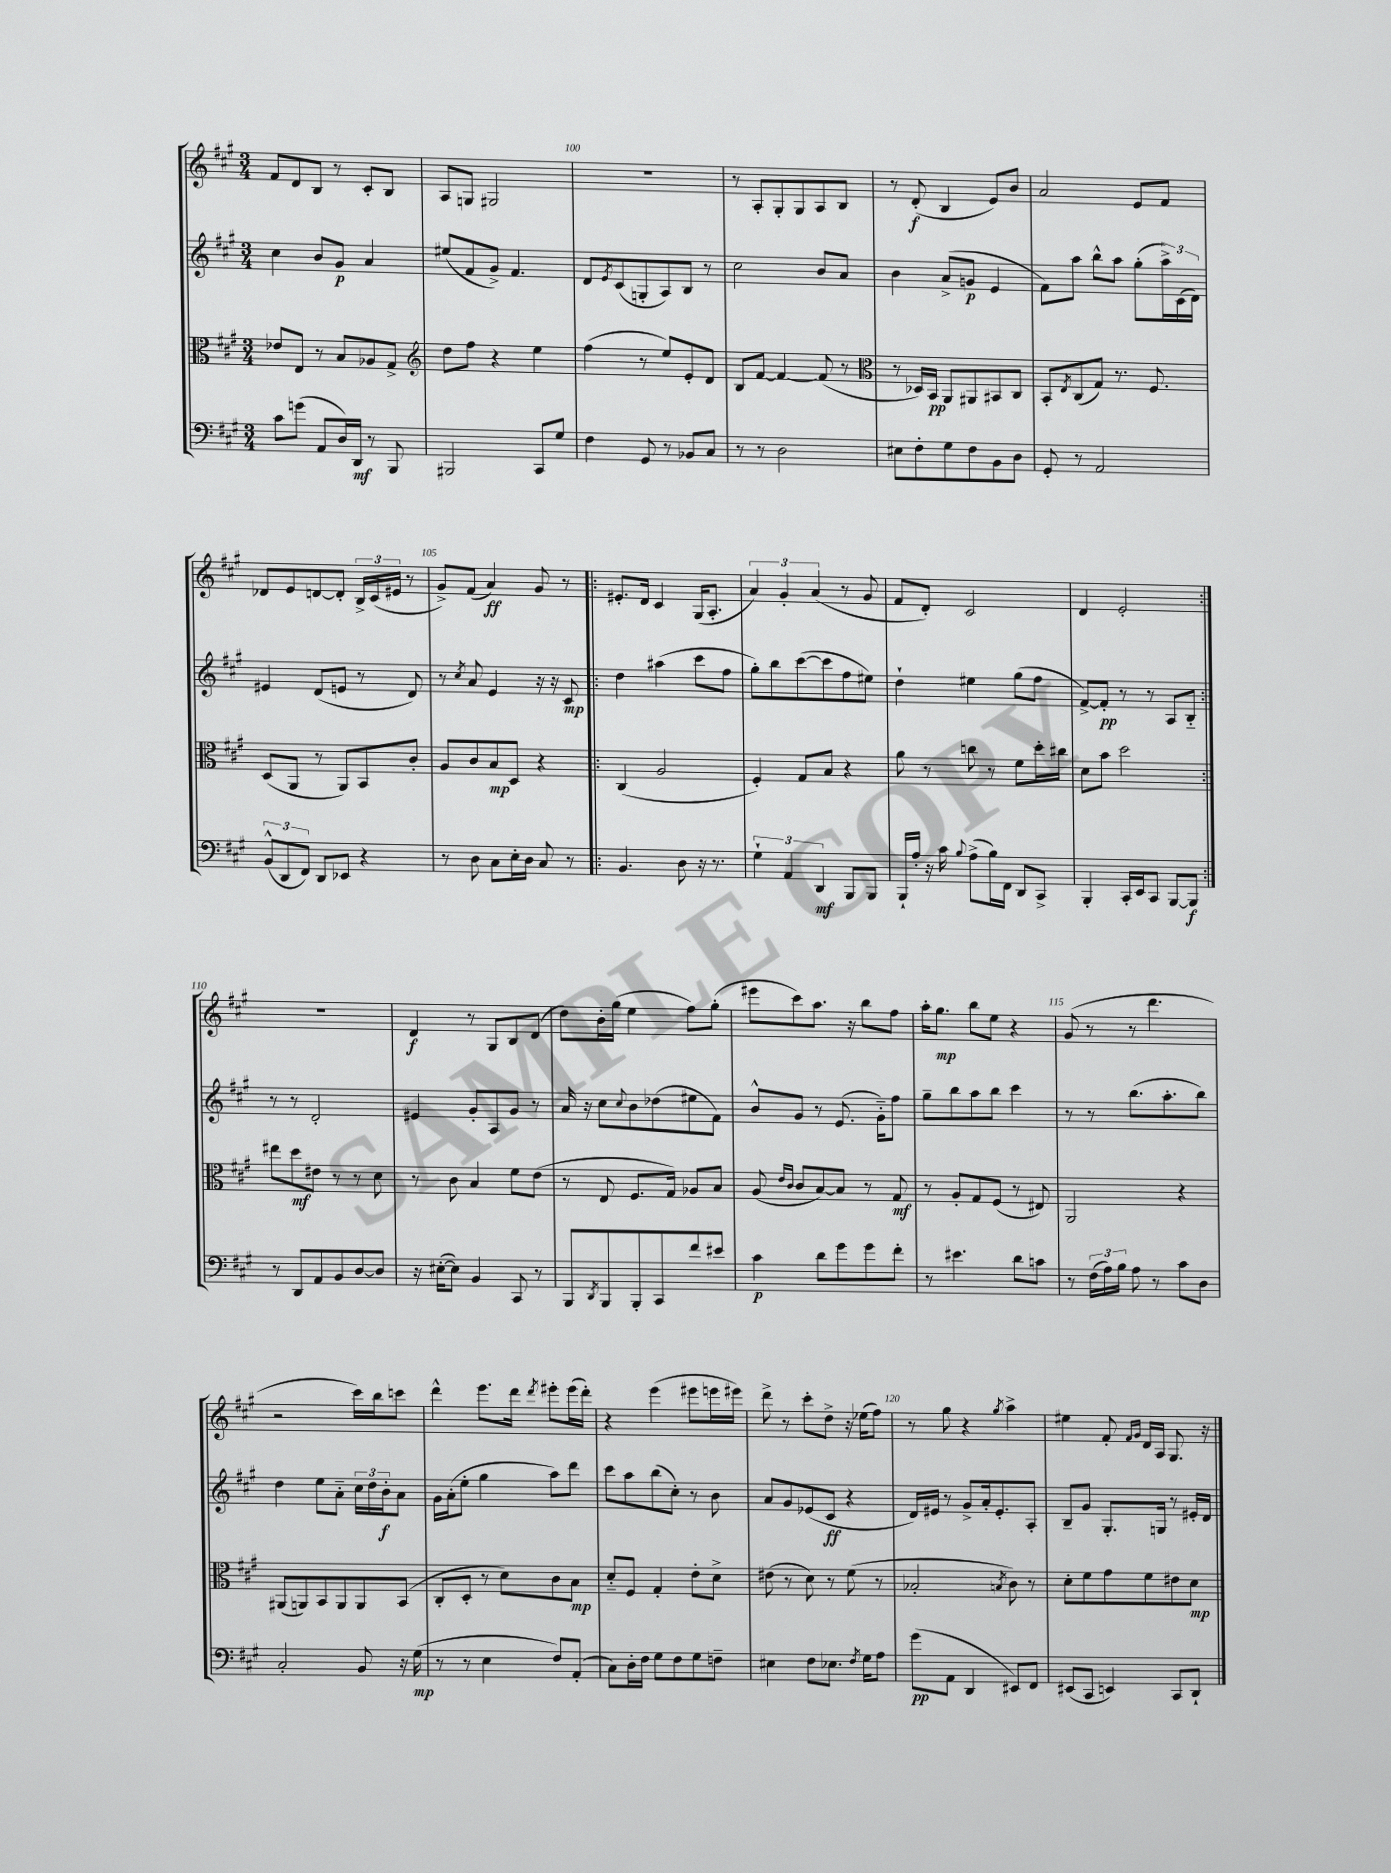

**kern	**kern	**kern	**kern
*staff4	*staff3	*staff2	*staff1
*clefF4	*clefC3	*clefG2	*clefG2
*k[f#c#g#]	*k[f#c#g#]	*k[f#c#g#]	*k[f#c#g#]
*M3/4	*M3/4	*M3/4	*M3/4
8c#	8e-	4cc#	8f#
(8g	8E	.	8d
8AA	8r	8b	8B
16D)	8B	8g#	8r
16DD	.	.	.
8r	8A-	4a	8c#'
8BBB	8G#^	.	8B
=	=	=	=
*	*clefG2	*	*
2BBB#	8dd	(8ee#	8A
.	8ff#	8f#	8G
.	4r	8g#^)	2G#
.	.	4.f#	.
8CC#	4ee	.	.
8G#	.	.	.
=	=	=	=
4F#	(4ff#	8d	2.r
.	.	8qe	.
.	.	(8c#	.
8GG#	8r	8G'	.
8r	8ee)	8A)	.
8BB-	8e'	8B	.
8C#	8d	8r	.
=	=	=	=
8r	8B	2cc#	8r
8r	[8f#	.	8A'
2D	4f#_	.	8G#'
.	.	.	8G#
.	(8f#]	8b	8A
.	8r	8a	8B
=	=	=	=
*	*clefC3	*	*
8E#	8r	4b	8r
8F#'	16D-)	.	(8d'
.	16BB	.	.
8G#	8AA	(8a^	4B
8F#	8AA#	8g	.
8BB	8BB#	4e	8e)
8D	8C#	.	8b
=	=	=	=
8GG#'	8BB'	8f#)	2a
.	8qE	.	.
8r	(8C#	8aa	.
2AA	8G#)	8bb^^	.
.	8.r	8aa	.
.	.	(8gg#'	8e
.	8.F#	.	.
.	.	24aa^)	8f#
.	.	(24c#	.
.	.	24d)	.
=	=	=	=
(12BB^^	(8D	4e#	8d-
12DD	.	.	.
.	8AA	.	8e
12FF#)	.	.	.
8DD	8r	(8d	[8d
8EE-	8AA)	8e	8d']
4r	8BB	8r	24B^
.	.	.	(24c#
.	.	.	24e#
.	8c#'	8d)	8r
=	=	=	=
8r	8A	8r	8g#^)
.	.	8qcc#	.
8D	8c#	8a	(8f#
8C#	8B	4e	4a)
16E'	8D	.	.
16D	.	.	.
8C#	4r	16r	8g#
.	.	16r	.
8r	.	8c#	8r
=!|:	=!|:	=!|:	=!|:
4.BB	(4C#	4dd	8.e#'
.	.	.	16d
.	2A	(4aa#	4c#
8D	.	.	.
16r	.	8ccc#	(16G#
8.r	.	.	8.A'
.	.	8ff#	.
=	=	=	=
6G#`	4F#')	8gg#')	6a)
.	.	8bb	.
6AA	.	.	6g#'
.	8G#	([8ccc#	.
6DD	.	.	(6a
.	8B	8ccc#]	.
8BBB	4r	8ff#	8r
8BBB	.	8ee#)	8g#
=	=	=	=
16BBB`	8a	4dd`	8f#
16A'	.	.	.
16r	8r	.	8d')
16c#	.	.	.
8qqB	.	.	.
(8A^	8cc	4ee#	2c#
16B)	8r	.	.
16FF#	.	.	.
8DD	8f#	(8gg#	.
8CC#^	16dd'	8ff#	.
.	16cc#	.	.
=	=	=	=
4BBB'	8d	[8f#^)	4d
.	8b	8f#']	.
16CC#'	2dd	8r	2e'
16EE	.	.	.
8CC#	.	8r	.
[8BBB	.	8A	.
8BBB]	.	8B'~	.
=:|!	=:|!	=:|!	=:|!
8r	8ee#	8r	2.r
8DD	8dd	8r	.
8AA	8e#	2d'	.
8BB	8r	.	.
[8D	8r	.	.
8D]	8d	.	.
=	=	=	=
16r	8r	4e#	4d
([16E#'	.	.	.
8E#])	8c#	.	.
4BB	4B	8g#'	8r
.	.	8A	8G#
8CC#	8f#	8g#	8B
8r	(8e	8r	(8d
=	=	=	=
8BBB	8r	16a	8dd)
.	.	16r	.
8qDD	.	.	.
8BBB	8E	8cc#	16b'
.	.	.	(16gg#
.	.	8qqcc#	.
8BBB'	8.F#	8b	4ee
8CC#	.	(8dd-	.
.	16G#)	.	.
8f#	8A-	8ee#	8ff#)
8e#	8B	8f#)	(8gg#'
=	=	=	=
4c#	(8A	8b^^	8eee#
.	16qqe	.	.
.	16qqc#	.	.
.	8c#	8g#	8ccc#)
8d	[8B)	8r	8.aa
8g#	8B]	(8.e	.
.	.	.	16r
8g#	8r	.	8bb
.	.	16g#'~)	.
8f#'	8G#	8ff#	8ff#
=	=	=	=
8r	8r	8gg#~	16aa'
.	.	.	8.gg#
4.e#	8A'	8bb	.
.	8G#	8aa	8bb
.	(8F#	8bb	8ee
8d	8r	4ccc#	4r
8c	8E#)	.	.
=	=	=	=
8r	2AA	8r	(8g#
(24F#	.	8r	8r
24A)	.	.	.
24B	.	.	.
8A	.	(8.bb	8r
8r	.	.	4.ddd
.	.	8.aa'	.
8c#	4r	.	.
8D	.	8bb)	.
=	=	=	=
2C#'	(8AA#	4dd	2r
.	8AA)	.	.
.	8BB	8ee	.
.	8AA	8a'~	.
8BB	8AA	24cc#	16ccc#)
.	.	24dd	.
.	.	.	16bb
.	.	24b'	.
16r	(8BB	8a	8ccc
(16G#	.	.	.
=	=	=	=
8r	8C#'	16g#	4ddd^^
.	.	(16a'	.
8r	8D'	8ee'	.
4E	8r	4gg#	8.eee
.	8d)	.	.
.	.	.	16ddd
.	.	.	8qddd
8F#)	8c#	8aa)	8eee#'
(8AA'	8B	8ddd	(16eee#
.	.	.	16ddd')
=	=	=	=
8C#)	8d'~	8ccc#	4r
16D'	8F#	8aa	.
16F#	.	.	.
8G#	4G#'	(8bb	(4eee
8F#	.	8cc#')	.
8G#	8e'	8r	8eee#
8F~	8d^	8b	16eee
.	.	.	16eee#)
=	=	=	=
4E#	(8e#	8a	8ddd^
.	8r	8g#	8r
8F#	8d)	(8e-	8ccc#'
8.E-	8r	8c#	8dd^
.	(8f#	4r	16r
8qF#	.	.	.
16G#	.	.	(16ee-
8A	8r	.	8ff#)
=	=	=	=
(8g#	2B-'	16d)	8r
.	.	16e#	.
8AA	.	8r	8gg#
4DD	.	8g#^	4r
.	.	16a'	.
.	.	8.e#'	.
.	8qB	.	8qgg#
8EE#)	8c#)	.	4aa^
8FF#	8r	8A'	.
=	=	=	=
(8EE#	8d'	8B~	4ee#
8CC#	8f#	8g#	.
4EE)	8g#	8.G#'	8f#'
.	.	.	16qqf#
.	.	.	16qqg#
.	8f#	.	16d
.	.	16G	16A
8CC#	8e#	8r	8.G#
8DD`	8d	16e#'	.
.	.	16d	16r
==	==	==	==
*-	*-	*-	*-
